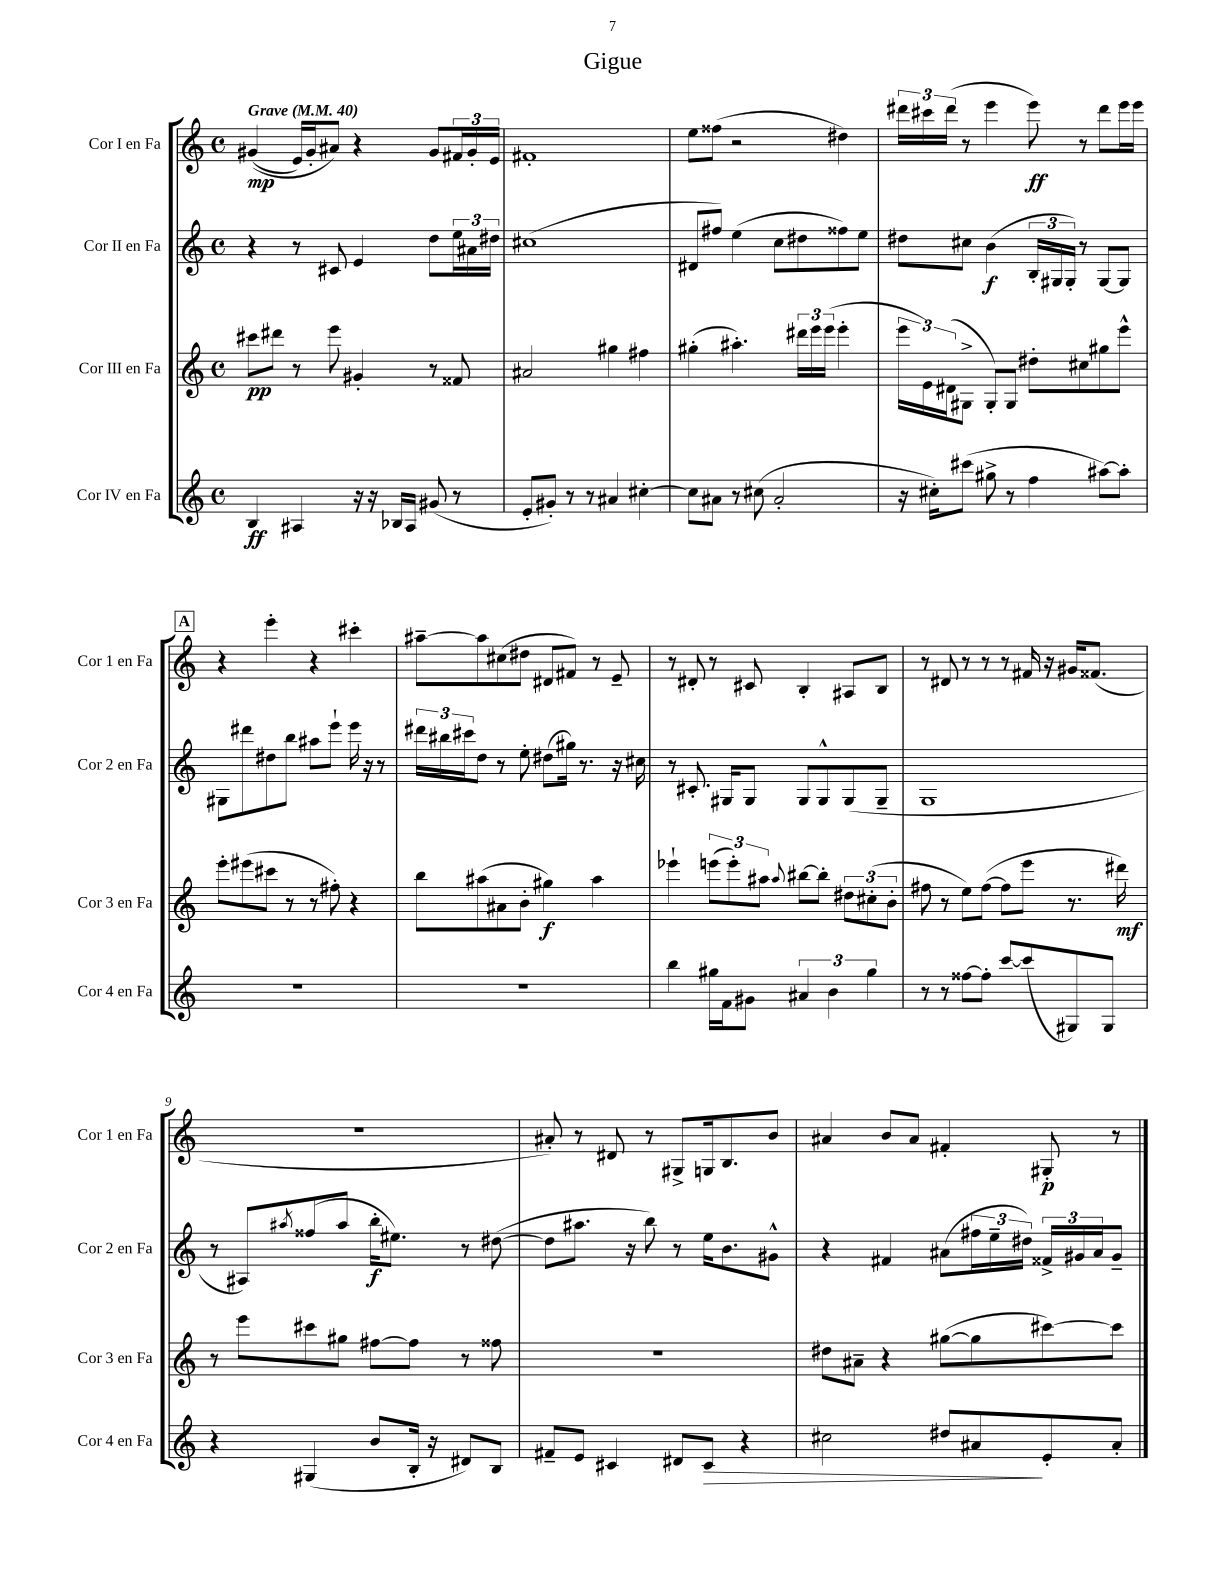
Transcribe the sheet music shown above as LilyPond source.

\header { title = "Gigue" }
<<
\new StaffGroup <<
\new Staff = "s0" \with { instrumentName = "Cor I en Fa" shortInstrumentName = "Cor 1 en Fa" } {
    \clef treble \key c \major \defaultTimeSignature \time 4/4 \tempo "Grave" 4 = 40
    gis'4\mp(\( e'16) gis'16-. ais'8\) r4 gis'8 \tuplet 3/2 { fis'16 gis'16-. e'16 } |
    fis'1-. |
    e''8 fisis''8( r2 dis''4) |
    \tuplet 3/2 { dis'''16 cis'''16 dis'''16( } r8 e'''4 e'''8\ff) r8 dis'''8 e'''16 e'''16 |
    \mark \markup { \box "A" } r4 e'''4-. r4 cis'''4-. |
    ais''8~-- ais''8 cis''8( dis''8 dis'8 fis'8) r8 e'8-- |
    r8 dis'8-. r8 cis'8 b4-. ais8 b8 |
    r8 dis'8 r8 r8 r8 fis'16 r16 gis'16 fisis'8.( |
    R1 |
    ais'8-.) r8 dis'8 r8 gis8-> g16 b8. b'8 |
    ais'4 b'8 ais'8 fis'4-. gis8-.\p r8 \bar "|." |
}
\new Staff = "s1" \with { instrumentName = "Cor II en Fa" shortInstrumentName = "Cor 2 en Fa" } {
    \clef treble \key c \major \defaultTimeSignature \time 4/4
    r4 r8 cis'8 e'4 d''8 \tuplet 3/2 { e''16 ais'16 dis''16 } |
    cis''1( |
    dis'8 fis''8) e''4( c''8 dis''8 fisis''8) e''8 |
    dis''8 cis''8 b'4\f( \tuplet 3/2 { b16-. gis16 gis16-.) } r8 gis8~ gis8 |
    \mark \markup { \box "A" } gis8 dis'''8 dis''8 b''8 ais''8 e'''8-! e'''16 r16 r8 |
    \tuplet 3/2 { dis'''16 bis''16 cis'''16 } d''8 r8 e''8-. dis''8( gis''16) r8. r16 cis''16 |
    r8 cis'8.-. gis16 gis8 gis8 gis8-^ gis8( gis8-- |
    g1 |
    r8 ais8) \acciaccatura { ais''8 } fisis''8( ais''8 b''16-.\f eis''8.) r8 dis''8~( |
    dis''8 ais''8. r16 b''8) r8 e''16 b'8. gis'8-^ |
    r4 fis'4 ais'8( \tuplet 3/2 { fis''16 e''16-- dis''16) } \tuplet 3/2 { fisis'16-> gis'16 ais'16 } gis'8-- \bar "|." |
}
\new Staff = "s2" \with { instrumentName = "Cor III en Fa" shortInstrumentName = "Cor 3 en Fa" } {
    \clef treble \key c \major \defaultTimeSignature \time 4/4
    cis'''8\pp dis'''8 r8 e'''8 gis'4-. r8 fisis'8 |
    ais'2 gis''4 fis''4 |
    gis''4-.( ais''4.-.) \tuplet 3/2 { dis'''16 e'''16 e'''16( } e'''4-. |
    \tuplet 3/2 { e'''16 e'16) dis'16( } gis8-> gis8-.) gis8 dis''8-. cis''8 gis''8 e'''8-^ |
    \mark \markup { \box "A" } e'''8-. eis'''8( cis'''8 r8 r8 fis''8-.) r4 |
    b''8 ais''8( ais'8 b'8-. gis''4\f) ais''4 |
    ees'''4-! \tuplet 3/2 { e'''8( e'''8-.) ais''8 } \appoggiatura { ais''8 } bis''8~ bis''8-. \tuplet 3/2 { dis''8 cis''8-.( b'8-. } |
    fis''8 r8 e''8) fis''8~( fis''8 e'''8 r8. dis'''16\mf) |
    r8 e'''8 cis'''8 gis''8 fis''8~ fis''8 r8 fisis''8 |
    r1 |
    dis''8 ais'8-- r4 gis''8~( gis''8 cis'''8~) cis'''8 \bar "|." |
}
\new Staff = "s3" \with { instrumentName = "Cor IV en Fa" shortInstrumentName = "Cor 4 en Fa" } {
    \clef treble \key c \major \defaultTimeSignature \time 4/4
    b4\ff ais4 r16 r16 bes16 ais16 gis'8( r8 |
    e'8-. gis'8-.) r8 r8 ais'4 cis''4~-. |
    cis''8 ais'8 r8 cis''8( ais'2-. |
    r16 cis''16-.) cis'''8( gis''8-> r8 f''4 ais''8~) ais''8-. |
    \mark \markup { \box "A" } R1 |
    R1 |
    b''4 gis''16 f'16 gis'8 \tuplet 3/2 { ais'4 b'4 gis''4 } |
    r8 r8 fisis''8~ fisis''8-. c'''8~ c'''8( gis8) gis8 |
    r4 gis4( b'8 b16-. r16 dis'8) b8 |
    fis'8-- e'8 cis'4 dis'8 cis'8\> r4 |
    cis''2 dis''8 ais'8\! e'8-. ais'8-. \bar "|." |
}
>>
>>
